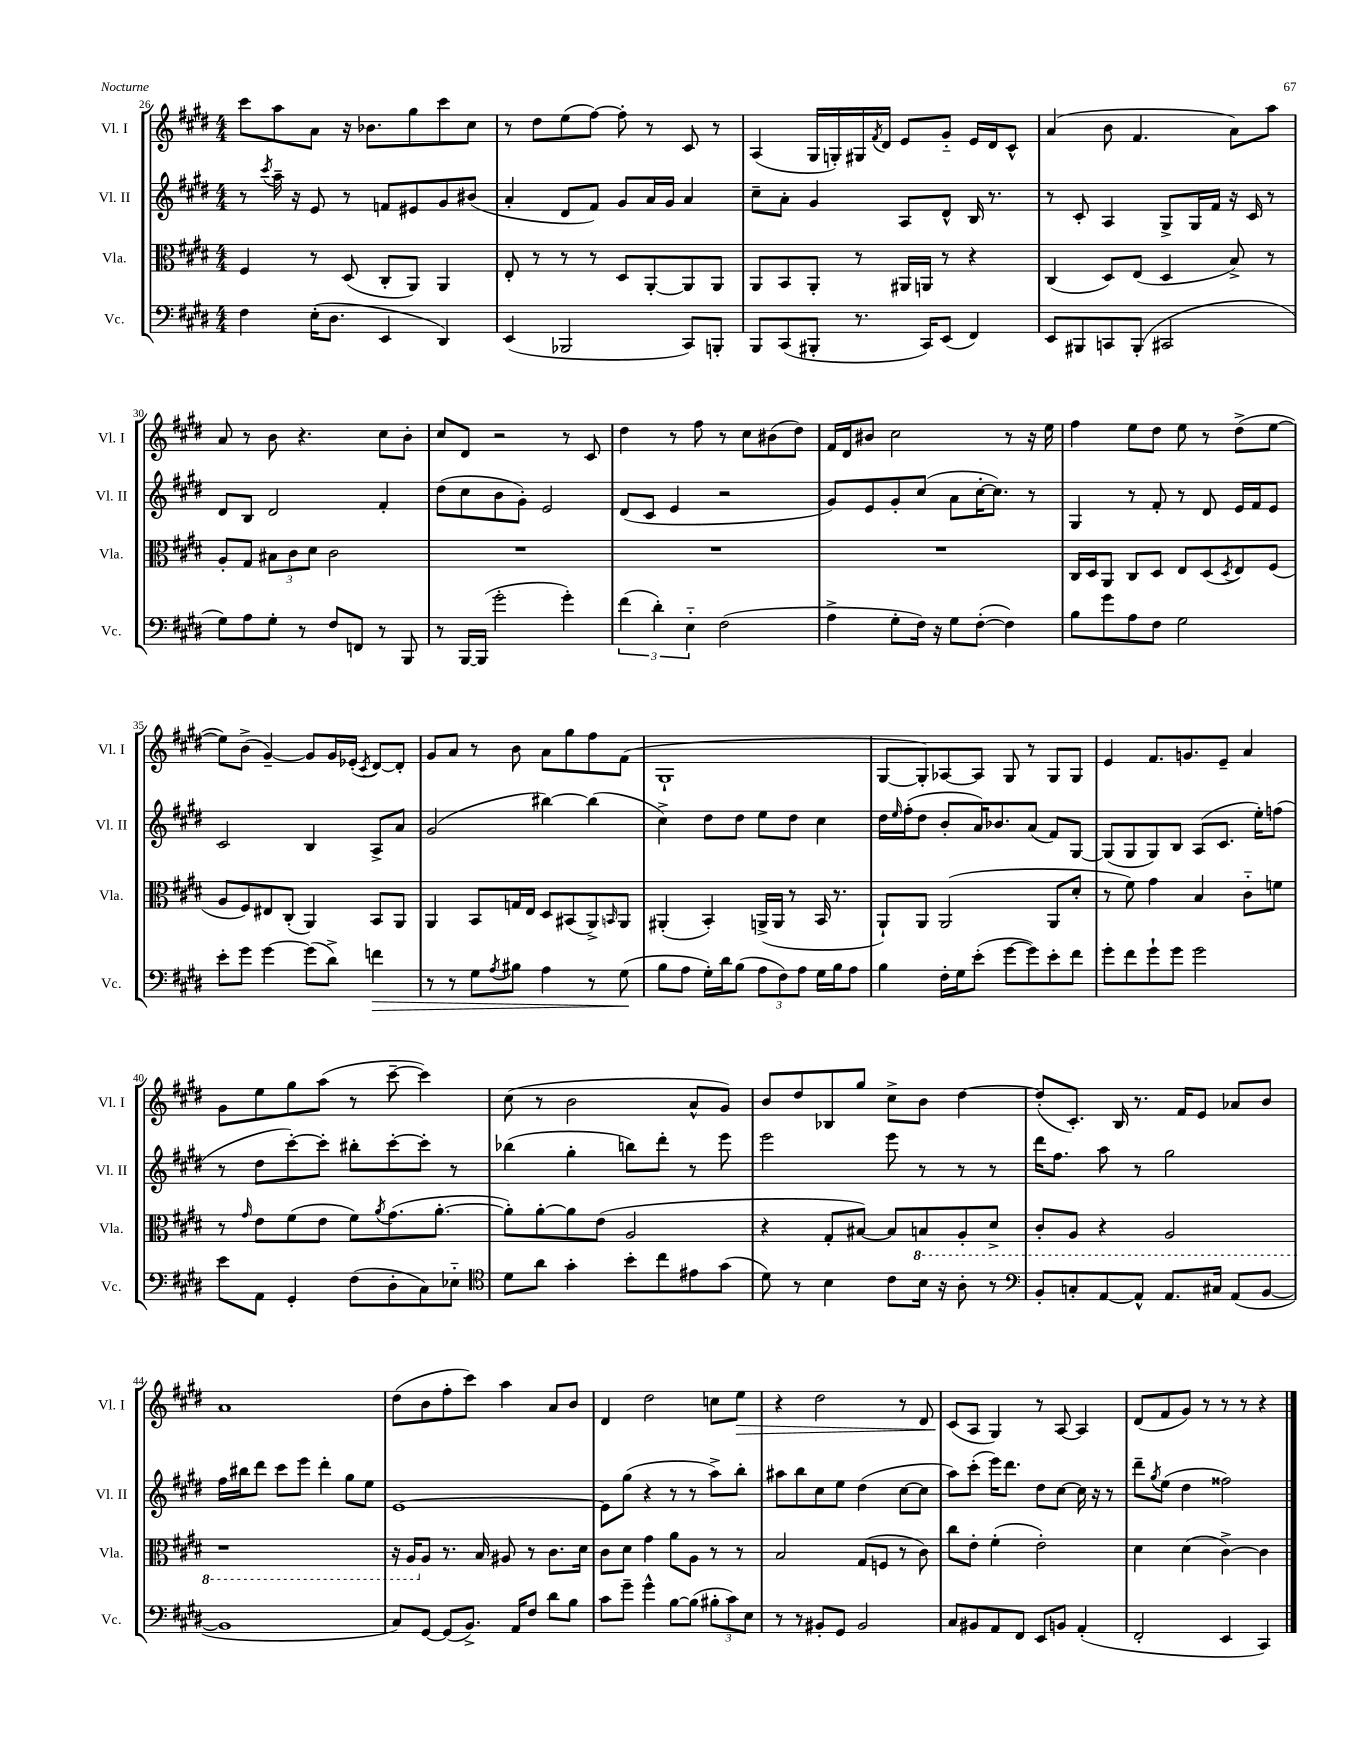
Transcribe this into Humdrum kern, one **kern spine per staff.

**kern	**kern	**kern	**kern
*staff4	*staff3	*staff2	*staff1
*clefF4	*clefC3	*clefG2	*clefG2
*k[f#c#g#d#]	*k[f#c#g#d#]	*k[f#c#g#d#]	*k[f#c#g#d#]
*M4/4	*M4/4	*M4/4	*M4/4
4F#\	4F#/	8r	8ccc#\L
.	.	8qccc#/	.
.	.	16aa~\	8aa\
.	.	16r	.
(16E'\LK	8r	8e/	8a\J
8.D#\J	.	.	.
.	(8D#/	8r	16r
.	.	.	8.b-\L
4EE/	8C#'/L	8f/L	.
.	8AA/J)	8e#/	8gg#\
4DD#/)	4AA/	8g#/	8ccc#\
.	.	(8b#/J	8cc#\J
=	=	=	=
(4EE/	8E'/	4a'/	8r
.	8r	.	8dd#\L
2BBB-/	8r	8d#/L	(8ee\
.	8r	8f#/J)	[8ff#\J)
.	8D#/L	8g#/L	8ff#'\]
.	[8AA'/	16a/L	8r
.	.	16g#/JJ	.
8CC#/L)	8AA/]	4a/	8c#/
8BBB'/J	8AA/J	.	8r
=	=	=	=
8BBB/L	8AA/L	8cc#~\L	(4A/
(8CC#/	8BB/	8a'\J	.
8BBB#'/J	8AA'/J	4g#/	16G#/LL
.	.	.	16G'/)
8.r	8r	.	16G#/
.	.	.	8qf#/
.	.	.	16d#/JJ
.	16AA#/LL	8A/L	8e/L
16CC#/LK)	16AA/JJ	.	.
(8EE/J	8r	8d#^^/J	8g#'~/J
4FF#/)	4r	16B/	16e/LL
.	.	8.r	16d#/J
.	.	.	8c#^^/J
=	=	=	=
8EE/L	(4C#/	8r	(4a/
8BBB#/	.	8c#'/	.
8CC/	8D#/L)	4A/	8b\
(8BBB#'/J	(8E/J	.	4.f#/
2CC#/	4D#/	8G#^/L	.
.	.	16G#/L	.
.	.	16f#/JJ	.
.	8B^/)	16r	8a\L)
.	.	16c#/	.
.	8r	8r	8aa\J
=	=	=	=
8G#\L)	8A'/L	8d#/L	8a/
8A\	8G#/J	8B/J	8r
8G#'\J	12B#\L	2d#/	8b\
.	12c#\	.	.
8r	.	.	4.r
.	12d#\J	.	.
8F#/L	2c#\	.	.
8FF/J	.	.	.
8r	.	4f#'/	8cc#\L
8BBB/	.	.	8b'\J
=	=	=	=
8r	1r	(8dd#\L	8cc#/L
[16BBB/LL	.	8cc#\	8d#/J
(16BBB/]JJ	.	.	.
2g#'\	.	8b\	2r
.	.	8g#'\J)	.
.	.	2e/	.
4g#'\)	.	.	8r
.	.	.	8c#/
=	=	=	=
(6f#\	1r	(8d#/L	4dd#\
.	.	8c#/J	.
6d#'\)	.	.	.
.	.	4e/	8r
6E'~\	.	.	.
.	.	.	8ff#\
(2F#\	.	2r	8r
.	.	.	8cc#\L
.	.	.	(8b#\
.	.	.	8dd#\J)
=	=	=	=
4A^\	1r	8g#/L)	16f#/LL
.	.	.	16d#/J
.	.	8e/	8b#/J
8G#'\L	.	8g#'/	2cc#\
16F#\Jk)	.	(8cc#/J	.
16r	.	.	.
8G#\L	.	8a\L	.
([8F#'\J	.	[16cc#'\K	.
.	.	8.cc#\]J)	.
4F#\])	.	.	8r
.	.	8r	16r
.	.	.	16ee\
=	=	=	=
8B\L	16C#/LL	4G#/	4ff#\
.	16D#/J	.	.
8g#\	8AA/J	.	.
8A\	8C#/L	8r	8ee\L
8F#\J	8D#/J	8f#'/	8dd#\J
2G#\	8E/L	8r	8ee\
.	(8D#/	8d#/	8r
.	8qD#/	.	.
.	8E/)	16e/LL	(8dd#^\L
.	.	16f#/J	.
.	(8F#/J	8e/J	[8ee\J
=	=	=	=
8e'\L	8A/L	2c#/	8ee\]L)
8g#\J	8F#/)	.	(8b^\J
[4g#\	8E#/	.	[4g#~/)
.	(8C#'/J	.	.
(8g#\]L	4AA/)	4B/	8g#/]L
8d#^\J)	.	.	16g#/L
.	.	.	(16e-'/JJ
.	.	.	8qc#/
4f\	8BB/L	8A^/L	[8d#/L)
.	8AA/J	8a/J	8d#'/]J
=	=	=	=
8r	4AA/	(2g#/	8g#/L
8r	.	.	8a/J
8G#\L	8BB/L	.	8r
8qA/	.	.	.
8B#\J	16G/L	.	8b\
.	16E/JJ	.	.
4A\	8D#/L	[4bb#\)	8a\L
.	(8BB#/	.	8gg#\
8r	8AA^/)	(4bb#\]	8ff#\
.	16qqBB/	.	.
(8G#\	8AA/J	.	(8f#\J
=	=	=	=
8B\L	(4AA#'/	4cc#^\)	1G#`
8A\J	.	.	.
16G#'\LL)	4BB'/)	8dd#\L	.
16d#\J	.	.	.
(8B\J	.	8dd#\J	.
12A\L	(16AA^/LL	8ee\L	.
.	16AA/JJ	.	.
12F#\)	.	.	.
.	8r	8dd#\J	.
12A\J	.	.	.
16G#\LL	16BB/	4cc#\	.
16B\J	8.r	.	.
8A\J	.	.	.
=	=	=	=
4B\	8AA`/L)	16dd#\LL	[8G#/L
.	.	16qqee/	.
.	.	(16ff#'\J	.
.	8AA/J	8dd#\J	8G#'/])
16F#'\LL	(2AA/	8b'/L	[8A-/
16G#\J	.	.	.
(8e'\J	.	16a/K)	8A-/]J
.	.	8.b-/	.
[8g#\L	.	.	8G#/
8g#\])	.	(8a/J	8r
8e'\	8AA/L	8f#/L)	8G#/L
8f#\J	8d#'/J	[8G#/J	8G#/J
=	=	=	=
8g#'\L	8r	(8G#/]L	4e/
8f#\	8f#\)	8G#/	.
8g#`\	4g#\	8G#/)	8.f#/L
8g#\J	.	8B/J	.
.	.	.	8.g/
2g#\	4B/	(8A/L	.
.	.	8.c#/J	8e~/J
.	8c#'~\L	.	4a/
.	.	16ee'\LK)	.
.	8f\J	(8ff\J	.
=	=	=	=
8e\L	8r	8r	8g#\L
.	16qqg#/	.	.
8AA\J	8e\L	8dd#\L	8ee\
4GG#'/	(8f#\	[8ccc#'\)	8gg#\
.	8e\J	8ccc#'\]J	(8aa\J
(8F#\L	8f#\L)	8bb#'\L	8r
.	8qa/	.	.
8D#'\	(8.g#\	[8ccc#'\	[8ccc#~\
8C#\)	.	8ccc#'\]J	4ccc#\])
.	[8.a'\J	.	.
8E-'~\J	.	8r	.
=	=	=	=
*clefC4	*	*	*
8d#\L	8a'\]L)	(4bb-\	(8cc#\
8a\J	[8a'\	.	8r
4g#'\	8a\]	4gg#'\	2b\
.	(8e\J	.	.
8b'\L	2A/	8bb\L)	.
8cc#\	.	8ddd#'\J	.
8e#\	.	8r	8a^^/L
(8g#\J	.	8eee\	8g#/J)
=	=	=	=
8d#\)	4r	2eee\	8b/L
8r	.	.	8dd#/
4B\	8G#'/L	.	8B-/
.	[8B#/J)	.	8gg#/J
8c#\L	8B#/]L	8eee\	8cc#^\L
16B\Jk	8BB/	8r	8b\J
16r	.	.	.
8A'\	8AA'/	8r	[4dd#\
8r	8D#^/J	8r	.
=	=	=	=
*clefF4	*	*	*
8BB'/L	8C#'/L	16ddd#\LK	(8dd#'/]L
.	.	8.ff#\J	.
8C'/	8AA/J	.	8.c#'/J)
[8AA/	4r	8aa\	.
.	.	.	16B/
8AA^^/]J	.	8r	8.r
8.AA/L	2AA/	2gg#\	.
.	.	.	16f#/LK
.	.	.	8e/J
16C#/Jk	.	.	.
(8AA/L	.	.	8a-/L
[8BB/J	.	.	8b/J
=	=	=	=
1BB]	1r	16ff#\LL	1a
.	.	16bb#\J	.
.	.	8ddd#\J	.
.	.	8ccc#\L	.
.	.	8eee\J	.
.	.	4ddd#'\	.
.	.	8gg#\L	.
.	.	8ee\J	.
=	=	=	=
8C#/L)	16r	[1e	(8dd#\L
.	16AA/LK	.	.
[8GG#/J	8A/J	.	8b\
(8GG#/]L	8.r	.	8ff#'\
8.BB^/J)	.	.	8ccc#\J)
.	16B/	.	.
.	8A#/	.	4aa\
16AA/LK	.	.	.
8F#/J	8r	.	.
8d#\L	8.c#\L	.	8a/L
8B\J	.	.	8b/J
.	16d#\Jk	.	.
=	=	=	=
8c#\L	8c#\L	8e\]L	4d#/
8g#~\J	8d#\J	(8gg#\J	.
4g#^^\	4g#\	4r	2dd#\
[8B\L	8a\L	8r	.
(8B\]J	8A\J	8r	.
12B#'\L	8r	8aa^\L)	8cc\L
12c#\)	.	.	.
.	8r	8bb'\J	8ee\J
12E\J	.	.	.
=	=	=	=
8r	2B/	8aa#\L	4r
8r	.	8bb\	.
8BB#'/L	.	8cc#\	2dd#\
8GG#/J	.	8ee\J	.
2BB#/	(8G#/L	(4dd#\	.
.	8F/J	.	.
.	8r	[8cc#\L	8r
.	8c#\)	8cc#\]J	8d#/
=	=	=	=
8C#/L	8cc#\L	8aa\L)	(8c#/L
8BB#/	8e'\J	(8ccc#'\J	8A/J
8AA/	(4f#'\	16eee\LK)	4G#/)
.	.	8.ddd#\J	.
8FF#/J	.	.	.
8EE/L	2e'\)	8dd#\L	8r
8BB/J	.	[8cc#\J	[8A/
(4AA'/	.	16cc#\]	4A/]
.	.	16r	.
.	.	8r	.
=	=	=	=
2FF#'/	4d#\	8ddd#~\L	(8d#/L
.	.	8qgg#/	.
.	.	(8ee\J	8f#/
.	(4d#\	4dd#\	8g#/J)
.	.	.	8r
4EE/	[4c#^\)	2ff##\)	8r
.	.	.	8r
4CC#/)	4c#\]	.	4r
==	==	==	==
*-	*-	*-	*-
